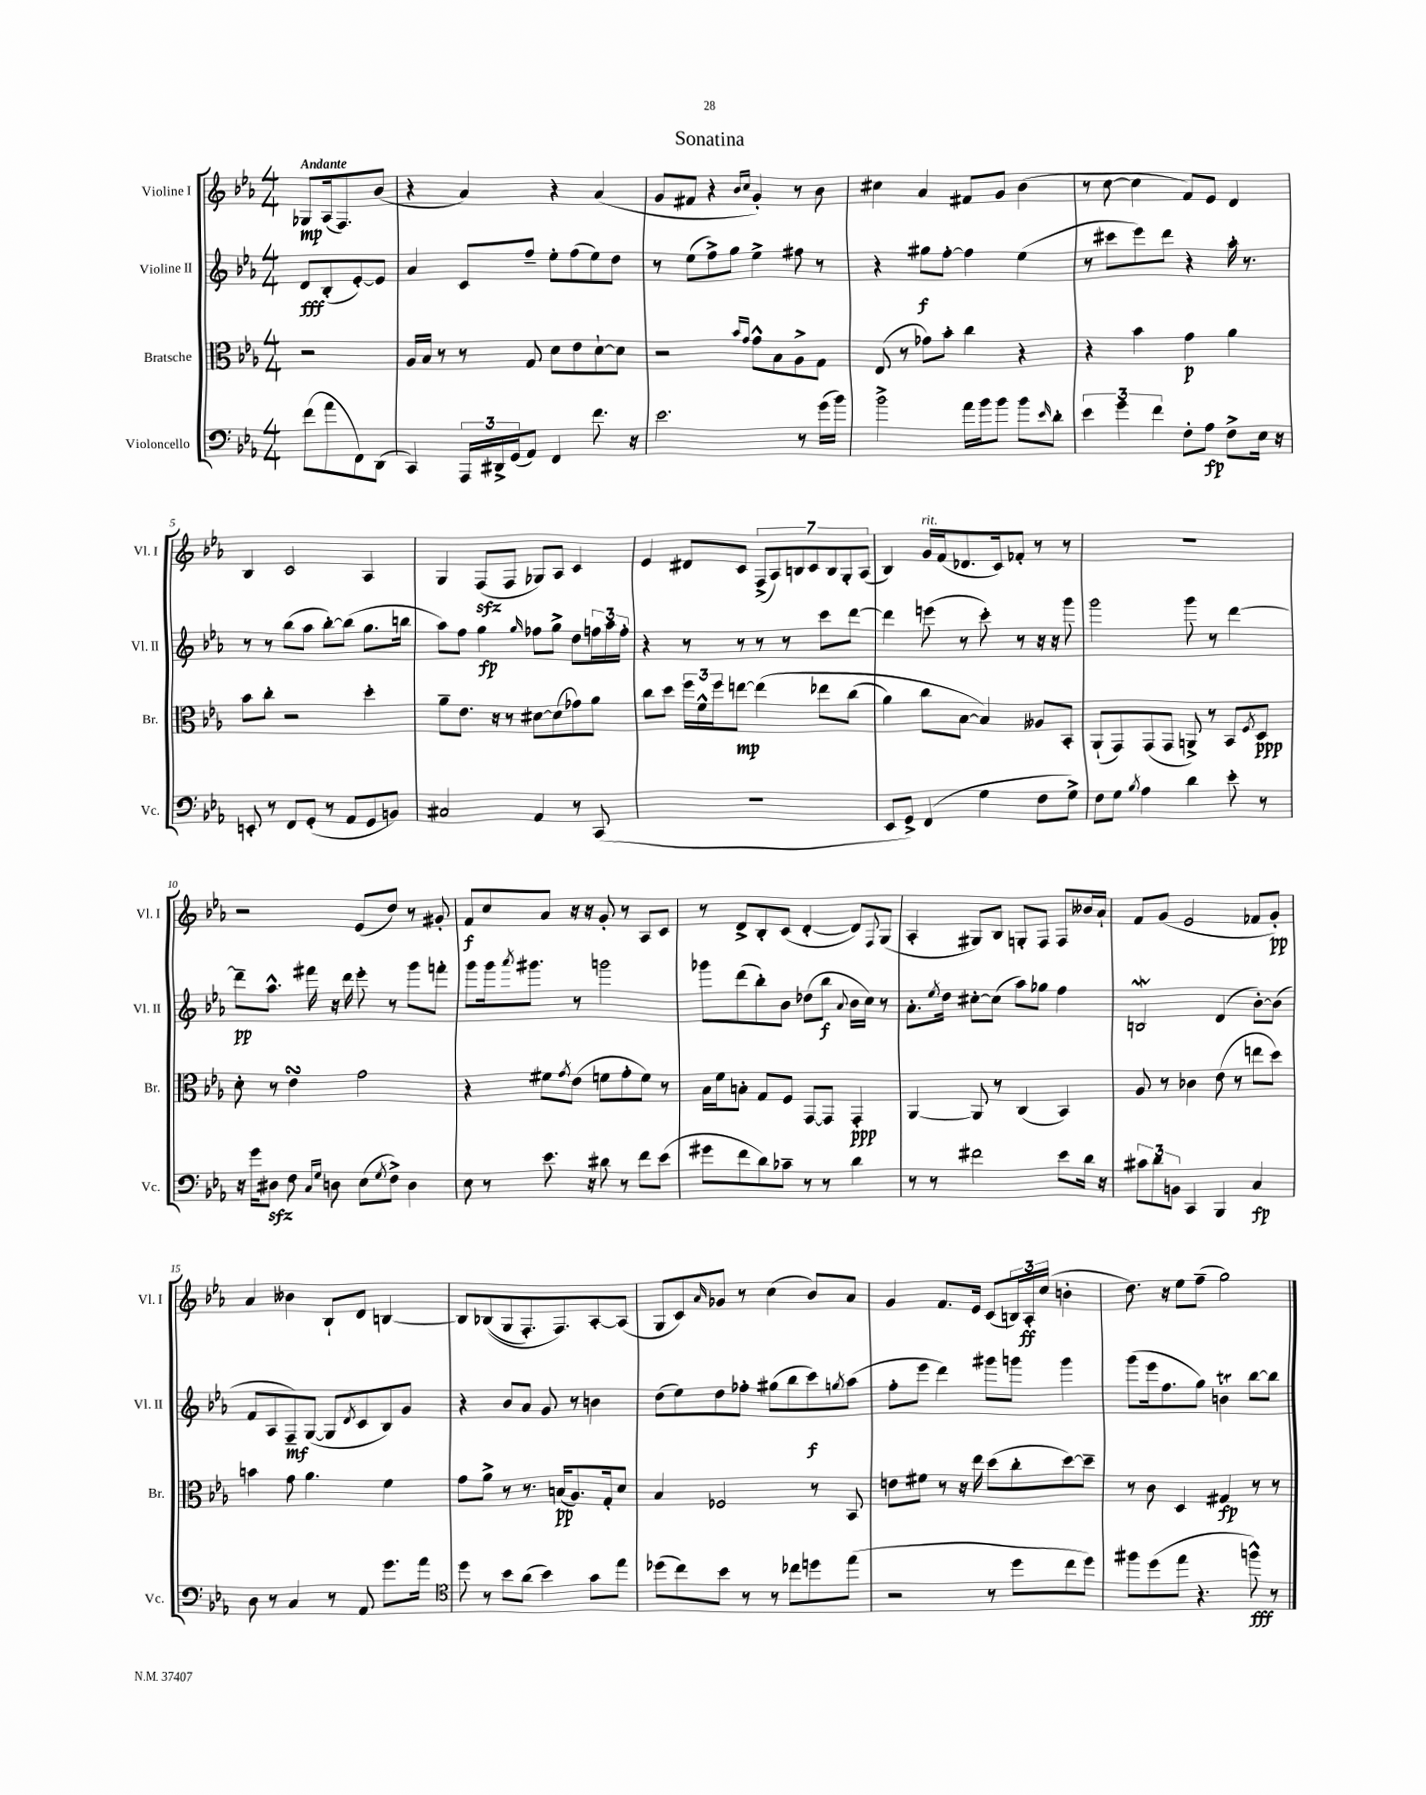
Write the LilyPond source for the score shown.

\header { title = "Sonatina" }
<<
\new StaffGroup <<
\new Staff = "s0" \with { instrumentName = "Violine I" shortInstrumentName = "Vl. I" } {
    \clef treble \key ees \major \numericTimeSignature \time 4/4 \partial 2 \tempo "Andante"
    ges8\mp aes16( f8.) bes'8( |
    r4 aes'4) r4 aes'4( |
    g'8 fis'8 r4 \grace { bes'16 c''16 } g'4-.) r8 bes'8 |
    cis''4 aes'4 fis'8 g'8 bes'4( |
    r8 c''8~ c''4 f'8) ees'8 d'4 |
    bes4 c'2 aes4 |
    g4 f8\sfz( f8 ges8) aes8 c'4 |
    ees'4 dis'8 c'8 \tuplet 7/4 { f8->( aes8) b8 c'8 b8 g8-. aes8( } |
    bes4) g'16^\markup { \italic "rit." } f'16( des'8. c'16) fes'8-. r8 r8 |
    R1 |
    r2 ees'8( d''8) r8 gis'8-. |
    f'8\f c''8 aes'8 r16 r16 g'8-. r8 aes8 c'8 |
    r8 d'8-> bes8-. c'8( d'4~-. d'8) \appoggiatura { f8 } g8( |
    aes4-. gis8) bes8 g8-. f8 f8 beses'16 aes'16-! |
    f'8 g'8( ees'2 fes'8 g'8-.\pp) |
    aes'4 beses'4 bes8-! d'8 b4~ |
    b8 bes8(\( g8 f8.-.) f8.\) aes8~-. aes8( |
    g8 c'8) \grace { aes'16 } ges'8 r8 c''4( bes'8) aes'8 |
    g'4 f'8. ees'16 c'8( \tuplet 3/2 { b16) aes16-.\ff c''16( } b'4-. |
    d''8.) r16 ees''8 f''8--( g''2) \bar "|." |
}
\new Staff = "s1" \with { instrumentName = "Violine II" shortInstrumentName = "Vl. II" } {
    \clef treble \key ees \major \numericTimeSignature \time 4/4 \partial 2
    d'8\fff bes8-.( ees'8~-.) ees'8 |
    aes'4 c'8 f''8-- ees''8-. f''8( ees''8) d''8 |
    r8 ees''8( f''8->) g''8 ees''4-> fis''8 r8 |
    r4 gis''8\f f''8~-. f''4 ees''4( |
    r8 cis'''8 ees'''8) d'''8 r4 aes''16-. r8. |
    r8 r8 bes''8( aes''8 bes''8~-.) bes''8( g''8. b''16 |
    aes''8) f''8 g''4\fp \grace { g''16 } fes''8 g''8-> d''8 \tuplet 3/2 { f''16 aes''16 f''16-. } |
    r4 r8 r8 r8 r8 c'''8 d'''8~ |
    d'''4 e'''8( r8 c'''8-.) r8 r16 r16 g'''8 |
    g'''2 g'''8 r8 d'''4~ |
    d'''8--\pp aes''8.-^ fis'''16 r16 d'''16 ees'''8-. r8 g'''8 f'''8-. |
    g'''8 g'''16 \acciaccatura { aes'''8 } gis'''8. r8 g'''2 |
    ges'''8 d'''8( bes''8-.) bes'8 des''8( bes''8\f \appoggiatura { aes'8 } bes'16 c''16) r8 |
    aes'8.-. \acciaccatura { ees''8 } d''16 cis''8~-. cis''8( aes''8) ges''8 f''4 |
    b2\mordent d'4( bes'8~-.) bes'8( |
    f'8 aes8 f8--\mf) g8~( g8 \acciaccatura { d'8 } c'8 bes8) g'8 |
    r4 bes'8 aes'8 g'8 r8 b'4 |
    d''8( ees''8) d''8 fes''8-. gis''8( bes''8 c'''8\f) \acciaccatura { g''8 } aes''8( |
    f''8-. ees'''8 d'''4) gis'''8 g'''8 g'''4 |
    g'''8( ees'''16 f''8. g''8) b'4\trill bes''8~ bes''8 \bar "|." |
}
\new Staff = "s2" \with { instrumentName = "Bratsche" shortInstrumentName = "Br." } {
    \clef alto \key ees \major \numericTimeSignature \time 4/4 \partial 2
    r2 |
    aes16 bes16 r8 r8 g8 d'8 ees'8 d'8~-! d'8 |
    r2 \grace { bes'16 g'16 } g'8-^ bes8 aes8-> g8 |
    ees8( r8 ges'8) bes'8-. c''4 r4 |
    r4 bes'4 g'4\p aes'4 |
    bes'8 c''8-. r2 d''4-. |
    aes'8-- ees'8. r16 r8 dis'8~ dis'8( ges'8) aes'8 |
    c''8 d''8 \tuplet 3/2 { f''16 f'16-^ f''16 } e''8~\mp e''4\( ees''8 c''8( |
    aes'4) c''8 bes8~ bes4\) aeses8 bes,8-. |
    aes,8-!( g,8) g,8( g,8 a,8->) r8 bes,8 \acciaccatura { f8 } d8\ppp |
    d'8-. r8 ees'4\turn g'2 |
    r4 fis'8 \acciaccatura { g'8 } ees'8( f'8 g'8-. f'8) r8 |
    bes16 f'16 b8-. g8 f8 g,8~ g,8 g,4-.\ppp |
    aes,4~ aes,8 r8 c4( bes,4) |
    aes8 r8 ces'4 ees'8( r8 e''8 d''8) |
    b'4 g'8 aes'4. f'4 |
    g'8 aes'8-> r8 r8. b16\pp( aes8.) g16-. d'8 |
    bes4 fes2 r8 bes,8 |
    e'8 fis'8 r8 r16 ees''16 d''8( c''8-. d''8~) d''8-- |
    r8 c'8 d4 gis4\fp r8 r8 \bar "|." |
}
\new Staff = "s3" \with { instrumentName = "Violoncello" shortInstrumentName = "Vc." } {
    \clef bass \key ees \major \numericTimeSignature \time 4/4 \partial 2
    f'8( aes'8 f,8) d,8( |
    c,4) \tuplet 3/2 { aes,,16 dis,16-> g,16( } aes,8) f,4 f'8. r16 |
    ees'2. r8 g'16( bes'16) |
    bes'2-> aes'16 bes'16 bes'8 bes'8 \grace { ees'16 } d'8-. |
    \tuplet 3/2 { ees'4 g'4 f'4 } f8-. aes8\fp f8-> ees16 r16 |
    e,8-. r8 f,8 g,8-.( r8 aes,8 g,8 b,8) |
    cis2 aes,4 r8 c,8( |
    R1 |
    ees,8 g,8->) f,4( g4 f8 g8->) |
    f8 g8 \acciaccatura { bes8 } aes4 d'4 ees'8-. r8 |
    r16 g'16 dis8\sfz f8 \grace { c16 g16 } d8 ees8( \acciaccatura { g8 } f8->) d4 |
    ees8 r8 ees'8. r16 dis'8 r8 f'8 ees'8( |
    gis'8 f'8 d'8) ces'8-- r8 r8 d'4 |
    r8 r8 fis'2 ees'8 d'16 r16 |
    \tuplet 3/2 { cis'8 d'8 b,8 } c,4 bes,,4 c4\fp |
    d8 r8 c4 r8 aes,8 g'8. aes'16 |
    \clef tenor d''8 r8 bes'8 aes'8( bes'4) g'8 ees''8 |
    des''8( c''8) bes'8 r8 r8 ces''8 d''8 ees''8( |
    r2 r8 d''8 c''8 d''8) |
    fis''8 d''8( ees''8 r4. f''8-^\fff) r8 \bar "|." |
}
>>
>>
